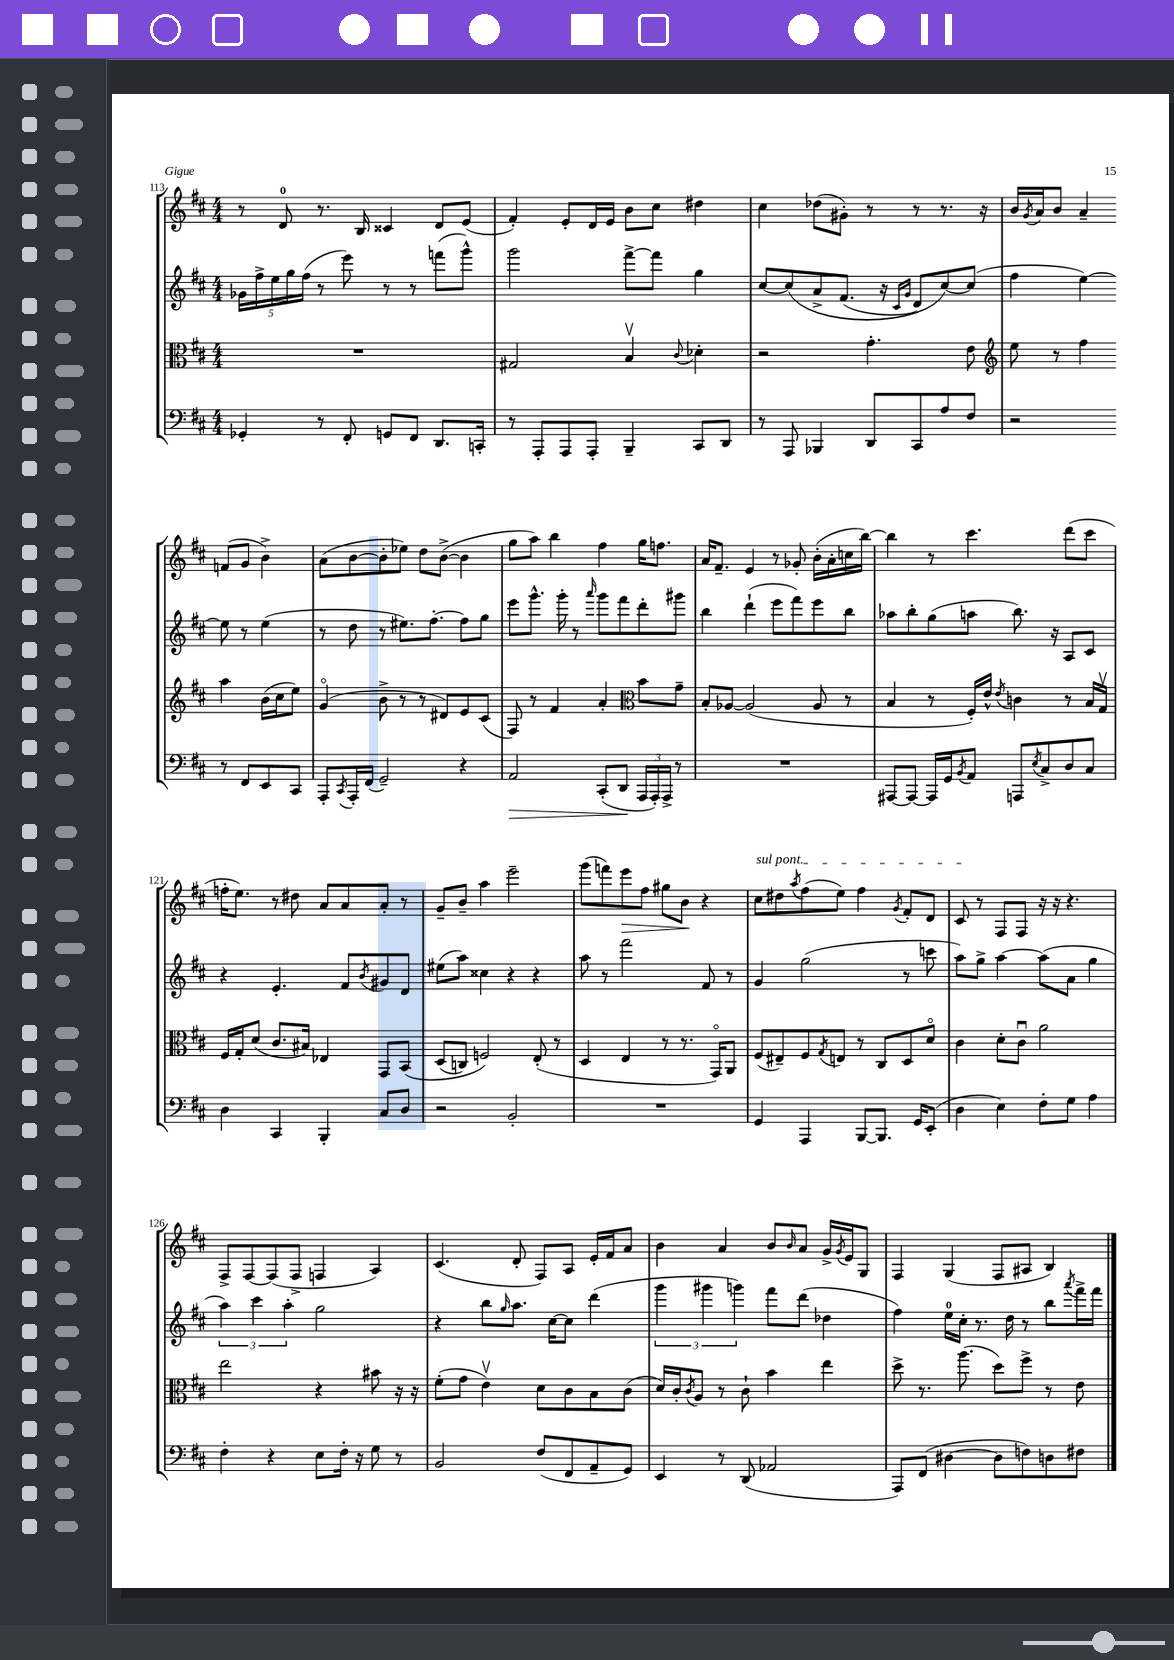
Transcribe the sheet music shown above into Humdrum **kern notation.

**kern	**dynam	**kern	**kern	**kern	**dynam
*part4	*part4	*part3	*part2	*part1	*part1
*staff4	*staff4	*staff3	*staff2	*staff1	*staff1
*clefF4	*	*clefC3	*clefG2	*clefG2	*
*k[f#c#]	*	*k[f#c#]	*k[f#c#]	*k[f#c#]	*
*M4/4	*	*M4/4	*M4/4	*M4/4	*
=113	=113	=113	=113	=113	=113
4GG-X'/	.	1r	20g-X\LL	8r	.
.	.	.	20ff#^\	.	.
.	.	.	20ee\	.	.
.	.	.	.	8d/	.
.	.	.	20gg\	.	.
.	.	.	(20ff#\JJ	.	.
8r	.	.	8r	8.r	.
8FF#'/	.	.	8eee\)	.	.
.	.	.	.	16B/	.
8GGn/L	.	.	8r	4c##X/	.
8FF#/J	.	.	8r	.	.
8.DD/L	.	.	(8fffn\L	8d/L	.
.	.	.	8ggg^^\J)	(8e/J	.
16CCn'/Jk	.	.	.	.	.
=114	=114	=114	=114	=114	=114
8r	.	2G#X/	2ggg\	4f#'/)	.
8AAA'/L	.	.	.	.	.
8AAA/	.	.	.	8e'/L	.
8AAA'/J	.	.	.	16d/L	.
.	.	.	.	16e/JJ	.
4BBB~/	.	4Bv/	[8fff#^\L	8b\L	.
.	.	.	8fff#\J]	8cc#\J	.
.	.	8qqc#/	.	.	.
8CC#/L	.	4d-X'\	4gg\	4dd#X\	.
8DD/J	.	.	.	.	.
=115	=115	=115	=115	=115	=115
8r	.	2r	[8cc#/L	4cc#\	.
8AAA/	.	.	(8cc#/]	.	.
4BBB-X/	.	.	8a^/	(8dd-X\L	.
.	.	.	(8.f#/J	8g#X'\J)	.
8DD/L	.	4.g'\	.	8r	.
.	.	.	16r	.	.
.	.	.	16qqc#/LL	.	.
.	.	.	16qqg/JJ	.	.
8CC#/	.	.	8d/L)	8r	.
8A/	.	.	[8cc#/)	8.r	.
8F#/J	.	8e\	(8cc#/J]	.	.
.	.	.	.	16r	.
=116	=116	=116	=116	=116	=116
*	*	*clefG2	*	*	*
2r	.	8ee\	4ff#\	16b/LL	.
.	.	.	.	8qg/	.
.	.	.	.	16a/J	.
.	.	8r	.	8b/J	.
.	.	4ff#\	[4ee\)	4a~/	.
8r	.	4aa\	8ee\]	(8fn/L	.
8FF#/L	.	.	8r	8g/J	.
8EE/	.	(16b\LL	(4ee\	4b^\)	.
.	.	16cc#\J	.	.	.
8CC#/J	.	8ee\J)	.	.	.
!!LO:LB:g=z
=117	=117	=117	=117	=117	=117
8AAA'/L	.	(4g/	8r	(8a\L	.
8qCC#/	.	.	.	.	.
16AAA'/L	.	.	8dd\	[8b\	.
(16FF#/JJ	.	.	.	.	.
2GG~/)	.	8b^\	8r	8b'\]	.
.	.	8r	8.ee#X\L)	8ee-X\J)	.
.	.	8r	.	8dd\L	.
.	.	.	[8.ff#'\J	.	.
.	.	8d#X/L)	.	([8b^\J	.
4r	.	8e/	8ff#\L]	4b\]	.
.	.	(8c#/J	8gg\J	.	.
=118	=118	=118	=118	=118	=118
!	!LO:HP:b	!	!	!	!
2AA/	>	8F#/)	8eee\L	8gg\L	.
.	.	8r	8.ggg^^\J	8aa\J)	.
.	.	4f#/	.	4bb\	.
.	.	.	16ggg'\	.	.
.	.	.	8r	.	.
.	.	.	16qqaaa/	.	.
(8CC#'/L	.	4a'/	8ggg\L	4ff#\	.
8DD/J	.	.	8fff#\	.	.
*	*	*clefC3	*	*	*
24AAA/LL	]	8b\L	8ddd'\	16gg\KL	.
24AAA'/)	.	.	.	.	.
.	.	.	.	8.ffn\J	.
24AAA^/JJ	.	.	.	.	.
8r	.	8g~\J	8ggg#X\J	.	.
=119	=119	=119	=119	=119	=119
1r	.	8B'/L	4bb\	16a/KL	.
.	.	.	.	8.f#~/J	.
.	.	[8A-X/J	.	.	.
.	.	(2A-/]	(4ddd`\	4e/	.
.	.	.	8eee\L	8r	.
.	.	.	8fff#\)	8g-X'/	.
.	.	8A-/	8eee\	(16b'\LL	.
.	.	.	.	16a'\	.
.	.	8r	8bb\J	16ccn\	.
.	.	.	.	[16bb\JJ)	.
=120	=120	=120	=120	=120	=120
[8AAA#X/L	.	4B/	8aa-X\L	4bb\]	.
8AAA#/J_	.	.	8bb'\	.	.
16AAA#/LL]	.	8r	(8gg\	8r	.
16GG/J	.	.	.	.	.
8qBB/	.	.	.	.	.
8AA/J	.	16F#'/LL)	8aan\J	4.ccc#\	.
.	.	16e^^/JJ	.	.	.
.	.	8qe/	.	.	.
8AAAn/L	.	4cn\	8.bb\)	.	.
8qE/	.	.	.	.	.
8C#^/	.	.	.	.	.
.	.	.	16r	.	.
8D/	.	8r	8A/L	(8ddd\L	.
8C#/J	.	16B/LL	8c#/J	8ccc#\J	.
.	.	16Gv/JJ	.	.	.
!!LO:LB:g=z
=121	=121	=121	=121	=121	=121
4D\	.	16F#/LL	4r	16ffn'\KL	.
.	.	16G'/J	.	8.ee\J)	.
.	.	(8d/J	.	.	.
4CC#/	.	8.c#/L	4.e'/	8r	.
.	.	.	.	8dd#X\	.
.	.	16B#X/Jk)	.	.	.
4BBB'/	.	4E-X/	.	8a/L	.
.	.	.	8f#/L	8a/	.
.	.	.	8qb/	.	.
8C#/L	.	8GG/L	8g#X/	8a'/J	.
8D/J	.	(8BB/J	8d/J	8r	.
=122	=122	=122	=122	=122	=122
2r	.	(8D/L	(8ee#X\L	8g~/L	.
.	.	8Cn/J)	8aa\J)	8b~/J	.
.	.	2Fn/)	4cc##X\	4aa\	.
2BB'/	.	.	4r	2eee~\	.
.	.	(8E'/	4r	.	.
.	.	8r	.	.	.
=123	=123	=123	=123	=123	=123
1r	.	4D/	8aa\	(8ggg\L	.
.	.	.	8r	8fffn\)	.
!	!	!	!	!	!LO:HP:b
.	.	4E/	2fff#\	8eee\	>
.	.	.	.	8ff#\J	.
.	.	8r	.	8gg#X\L	.
.	.	8.r	.	8b\J	.
.	.	.	8f#/	4r	]
.	.	16GG/KL)	.	.	.
.	.	8AA/J	8r	.	.
=124	=124	=124	=124	=124	=124
!	!	!	!	!LO:TX:a:i:t=sul pont.	!
4GG/	.	(8F#/L	4g/	8cc#\L	.
.	.	8E#X~/)	.	8dd#X\	.
.	.	.	.	8qaa/	.
4AAA/	.	8F#/	(2gg\	(8ff#\	.
.	.	8qG/	.	.	.
.	.	8En/J	.	8ee\J)	.
[8BBB/L	.	8r	.	4ff#\	.
8.BBB/J]	.	8C#/L	.	.	.
.	.	.	.	8qg/	.
.	.	8D/	8r	8f#'/L	.
16GG/KL	.	.	.	.	.
(8EE'/J	.	8d/J	8cccn\	8d/J	.
=125	=125	=125	=125	=125	=125
4D\	.	4c#\	8aa\L)	8c#/	.
.	.	.	8gg^\J	8r	.
4E\)	.	8d'\L	[4aa\	8F#/L	.
.	.	8c#u\J	.	8F#/J	.
8F#'\L	.	2a\	(8aa\L]	16r	.
.	.	.	.	16r	.
8G\J	.	.	8a\J	4.r	.
4A\	.	.	4gg\	.	.
!!LO:LB:g=z
=126	=126	=126	=126	=126	=126
4F#'\	.	2ee\	6aa\)	8F#^/L	.
.	.	.	.	[8F#/	.
.	.	.	6ccc#\	.	.
4r	.	.	.	(8F#/]	.
.	.	.	6aa'\	.	.
.	.	.	.	8F#^/J	.
8E\L	.	4r	2gg\	4Fn/	.
16F#'\Jk	.	.	.	.	.
16r	.	.	.	.	.
8G\	.	8b#X\	.	4A/)	.
8r	.	16r	.	.	.
.	.	16r	.	.	.
=127	=127	=127	=127	=127	=127
2BB/	.	(8f#'\L	4r	(4.c#/	.
.	.	8g\J	.	.	.
.	.	4ev\)	8bb\L	.	.
.	.	.	16qqgg/	.	.
.	.	.	8.aa\J	8d'/	.
(8F#/L	.	8d\L	.	8F#/L)	.
.	.	.	[16cc#\KL	.	.
8FF#/	.	8c#\	8cc#\J]	8A/J	.
8AA~/	.	8B\	(4ddd\	16e'/LL	.
.	.	.	.	16f#/J	.
8GG/J)	.	(8c#\J	.	8a/J	.
=128	=128	=128	=128	=128	=128
4EE/	.	16d/LL)	6ggg\	4b\	.
.	.	16c#'/J	.	.	.
.	.	8qc#/	.	.	.
.	.	8A/J	.	.	.
.	.	.	6ggg#X\	.	.
8r	.	8r	.	4a/	.
.	.	.	6gggn\)	.	.
(8DD/	.	8c#`\	.	.	.
2AA-X/	.	4b\	8fff#\L	8b/L	.
.	.	.	.	16qqb/	.
.	.	.	(8ddd\J	8a/J	.
.	.	4ee\	4dd-X\	16g^/LL	.
.	.	.	.	8qg/	.
.	.	.	.	16e/J	.
.	.	.	.	8G/J	.
=129	=129	=129	=129	=129	=129
8AAA/L)	.	8dd^\	4ff#\)	4F#/	.
(8FF#/J	.	8.r	.	.	.
[4D#X\	.	.	16ee\LL	(4G/	.
.	.	(8.aa\	16cc#'\JJ	.	.
.	.	.	8.r	.	.
8D#\L]	.	8dd\L)	.	8F#/L	.
.	.	.	16dd\	.	.
8Fn\)	.	8ff#^\J	8r	8A#X/J	.
8Dn\	.	8r	8bb\L	4B/)	.
.	.	.	8qaaa/	.	.
8F#X\J	.	8e\	16fff#^\L	.	.
.	.	.	16fff#\JJ	.	.
==	==	==	==	==	==
*-	*-	*-	*-	*-	*-
